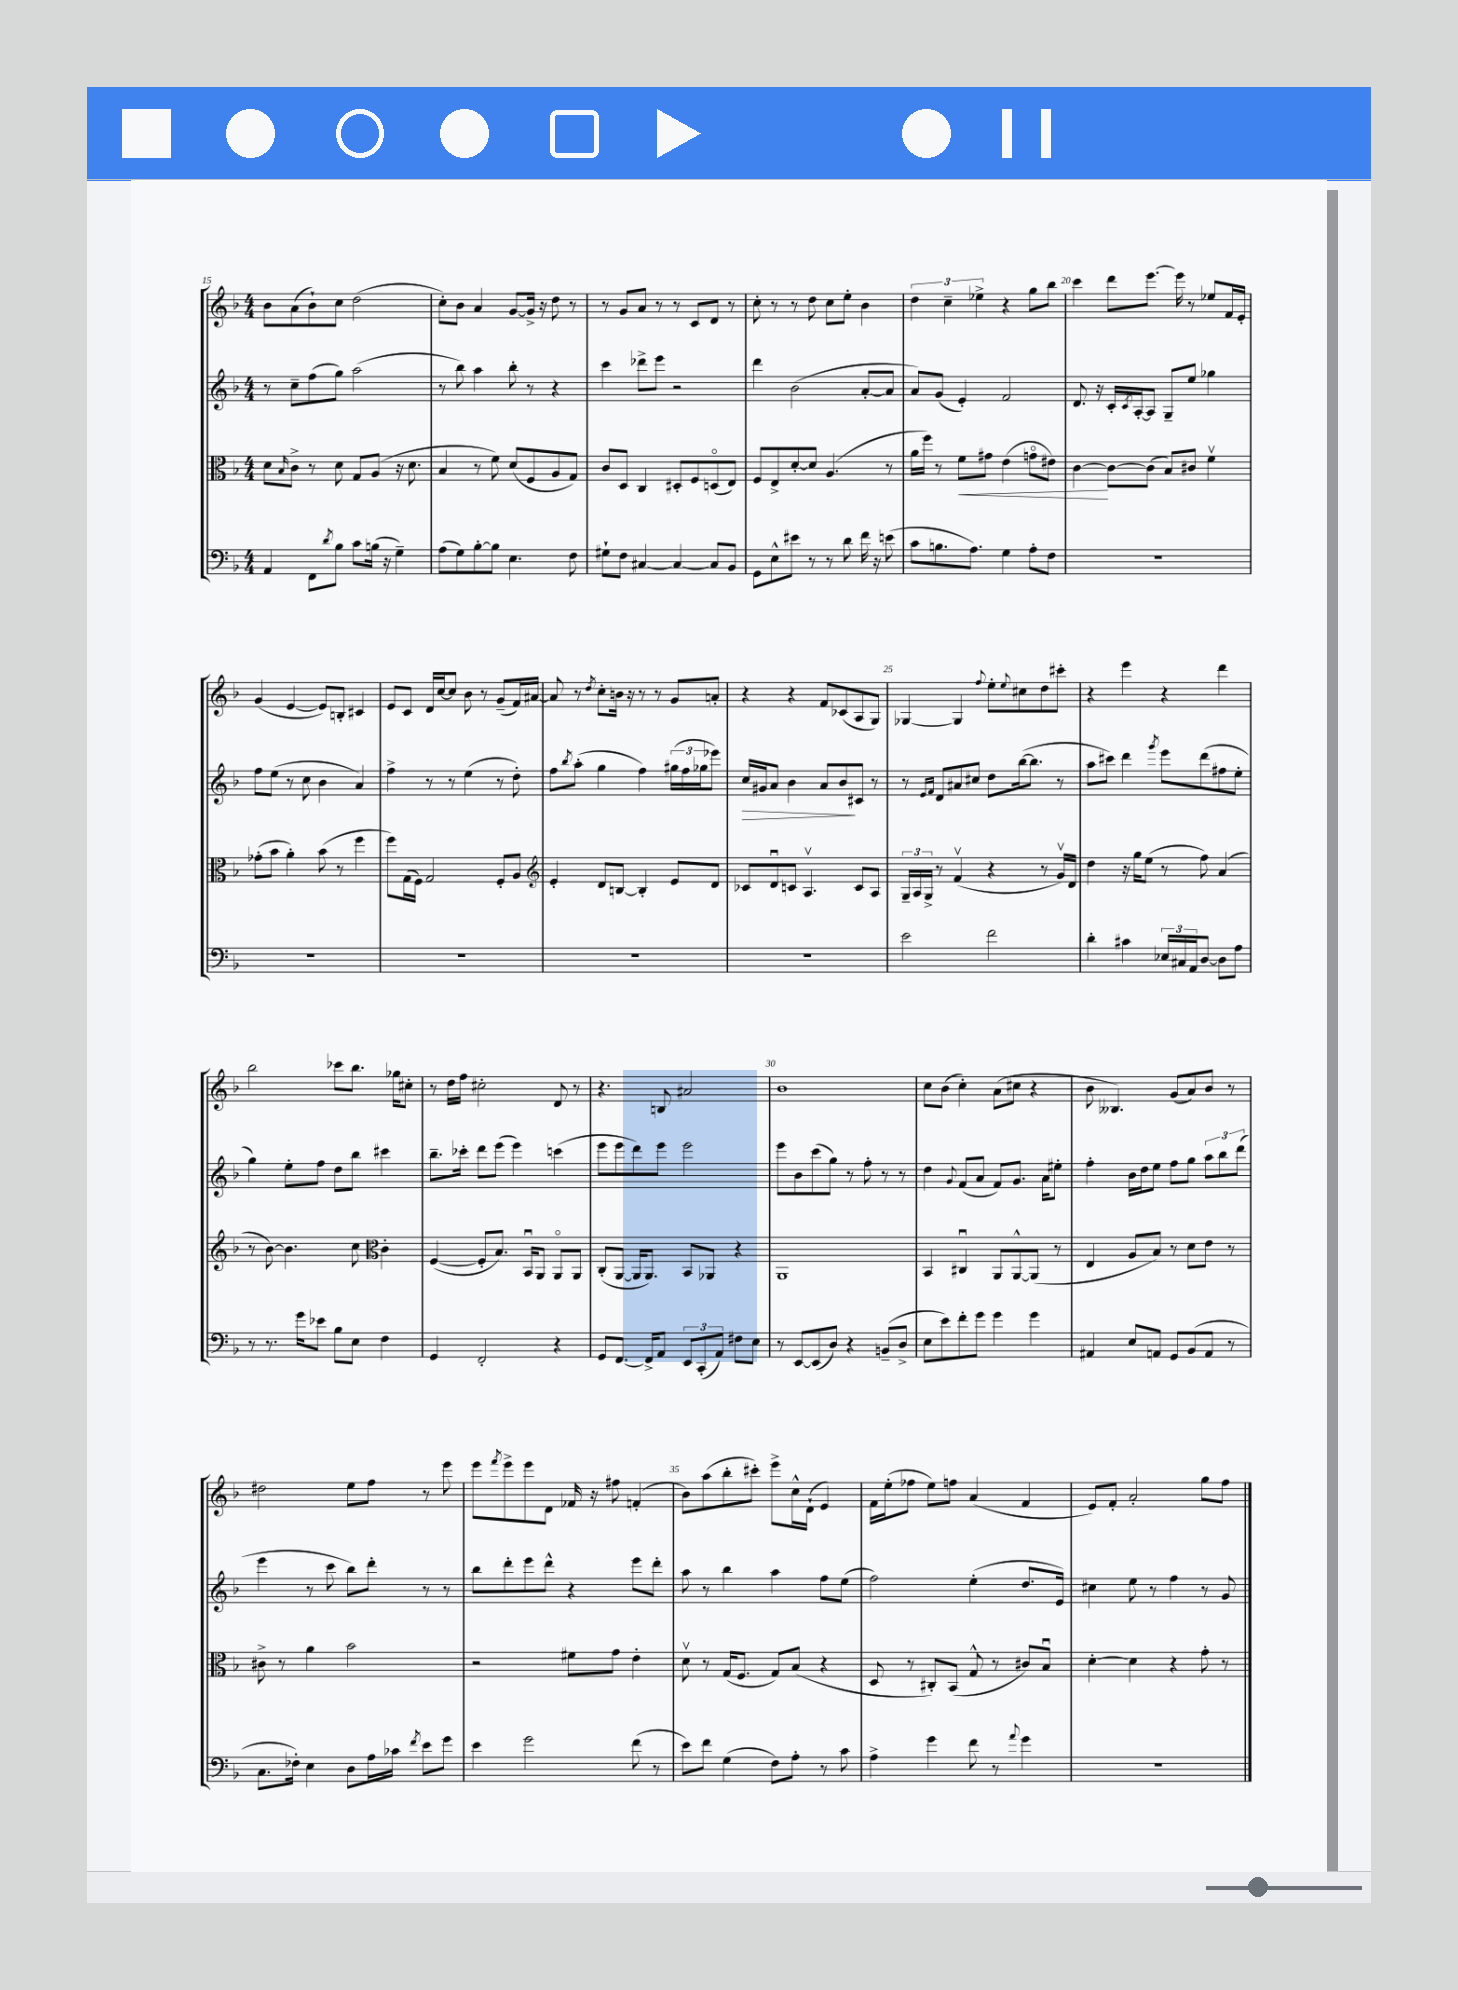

**kern	**kern	**kern	**kern
*staff4	*staff3	*staff2	*staff1
*clefF4	*clefC3	*clefG2	*clefG2
*k[b-]	*k[b-]	*k[b-]	*k[b-]
*M4/4	*M4/4	*M4/4	*M4/4
4AA	8d	8r	8b-
.	16qqB-	.	.
.	8c^	8cc~	(8a
8FF	8r	(8ff	8b-`)
8qd	.	.	.
8B-	8d	8gg)	8cc
8c	8G	(2aa	(2dd
(16B	(8A	.	.
16r	.	.	.
4G~)	16r	.	.
.	8.d	.	.
=	=	=	=
(8A	4B-	8r	8cc')
8G)	.	8bb-)	8b-
[8B-'	8r	4aa	4a
8B-]	8f)	.	.
4.E	(8d	8bb-'	[8g
.	8F	8r	16g^]
.	.	.	16r
.	8A	4r	8dd
8F	8G)	.	8r
=	=	=	=
8G#`	8c	4ccc	8r
8F	8D	.	8g
[4C#	4C	8ddd-^	8a
.	.	8eee	8r
4C#_	8D#'	2r	8r
.	8F	.	8c
8C#]	(8Do	.	8d
8BB-	8E)	.	8r
=	=	=	=
8GG	8F	4ddd	8cc'
8E^^	8E^	.	8r
8e#	[8d'	(2b-	8r
8r	8d]	.	8dd
8r	(4.A	.	8cc
8d	.	.	8ee'
16f	.	[8a'	4b-
16r	.	.	.
(8e	8r	8a]	.
=	=	=	=
8c	16a	8a)	6dd
.	16ff)	.	.
8.B	8r	(8g	.
.	.	.	6cc~
.	8f	4e')	.
8.A)	.	.	.
.	.	.	6ee-^
.	8g#	.	.
4G	(4e	2f	4r
8A'	8go	.	8gg
8F	8e#)	.	8bb-
=	=	=	=
1r	[4c	8.d	4ccc
.	.	16r	.
.	8c_	16c'	8ddd
.	.	8qc	.
.	.	[16A'	.
.	(8c]	8A]	[8.eee
.	8B-)	8G~	.
.	.	.	16eee]
.	8c#	8ee	8r
.	4fv	4gg-	8ee-
.	.	.	16f
.	.	.	16e'
=	=	=	=
1r	(8g-'	8ff	(4g
.	8b-	(8ee	.
.	4a')	8r	[4e
.	.	8cc	.
.	(8b-	4b-	8e])
.	8r	.	8B'
.	4ff	4a)	4c#
=	=	=	=
1r	8ff)	4ff^	8e
.	(16G	.	8c
.	16F)	.	.
.	2G	8r	16d
.	.	.	[16cc
.	.	8r	8cc]
.	.	(4ee	8b-
.	.	.	8r
.	8F'	8r	(8g~
.	8A	8dd')	16f)
.	.	.	[16a#
=	=	=	=
*	*clefG2	*	*
1r	4e'	8ff	8a#]
.	.	8qbb-	.
.	.	(8aa'	8r
.	.	.	8qdd
.	8d	4gg	8cc'
.	[8B	.	16b
.	.	.	16r
.	4B']	4ff)	8r
.	.	.	8r
.	8e	(24gg#	8g
.	.	24ff	.
.	.	24gg-	.
.	8d	8eee-)	8a'
=	=	=	=
1r	8c-	16cc	4r
.	.	16g#	.
.	8du	8a	.
.	8c	4b-	4r
.	4.Av	.	.
.	.	8a	8f
.	.	8b-	(8c-
.	8c	8c#	8A
.	8A	8r	8G)
=	=	=	=
2e	24G~	8r	[4G-
.	24A	.	.
.	24G^	.	.
.	.	16qqe	.
.	.	16qqf	.
.	8r	8d	.
.	(4fv	8a#	4G-]
.	.	8cc#	.
.	.	.	8qqff
2f	4r	8dd	8ee'
.	.	.	8qqee
.	.	([16bb-	8cc#
.	.	8.bb-]	.
.	8r	.	8dd
.	16gv)	8r	8ccc#'
.	16d	.	.
=	=	=	=
4d'	4dd	8aa	4r
.	.	8ccc#)	.
4c#	16r	4ddd	4eee
.	16gg	.	.
.	(8ee	.	.
.	.	8qggg	.
24E-	8r	8eee	4r
24C#	.	.	.
24AA	.	.	.
[8D	8ff)	(8ddd	.
8D]	(4a	8ff#	4ddd
8A	.	8ee'	.
=	=	=	=
8r	8r	4gg)	2bb-
8.r	[8b-)	.	.
.	4.b-]	8ee'	.
16g	.	.	.
8e-	.	8ff	.
8B-	.	8dd	8ccc-
8E	8cc	8bb-	8.bb-
*	*clefC3	*	*
4F	4c'	4ccc#	.
.	.	.	16gg-
.	.	.	8cc#'
=	=	=	=
4GG	([4F	8.bb-~	8r
.	.	.	16dd
.	.	16ccc-'	16ff
2FF'	8F']	8ddd	2cc#'
.	8.B-)	(8eee	.
.	.	4eee)	.
.	16BB-u	.	.
.	8AA	.	.
4r	8AAo	(4ccc	8d
.	8AA	.	8r
=	=	=	=
8GG	(8C'	8eee	4.r
[8.FF	[8AA	8eee	.
.	16AA]	8ddd)	.
16FF^]	8.AA)	.	.
8AA	.	8eee	8B
12EE	8BB-	2eee	2a#
(12CC'	.	.	.
.	8AA-	.	.
12AA)	.	.	.
8F#	4r	.	.
8E	.	.	.
=	=	=	=
8r	1AA	8eee	1b-
[8EE	.	8b-	.
(8EE]	.	(8ccc	.
8D)	.	8gg)	.
4r	.	8r	.
.	.	8ff'	.
(8BB~	.	8r	.
8D^	.	8r	.
=	=	=	=
8E	4BB-	4dd	8cc
8e)	.	.	(8b-
.	.	8qqg	.
8f'	4C#u	(8f	4cc')
8g	.	8a	.
4g	8AA	8f)	(8a
.	[8AA^^	8.g	8cc#
4g	(8AA]	.	4r
.	.	16a	.
.	8r	8ee#'	.
=	=	=	=
4AA#	4E	4ff'	8b-
.	.	.	4.B--)
8E	8A	16b-	.
.	.	16dd	.
8AA	8B-)	8ee	.
8GG	8r	8ff	(8g
(8BB-	8d	8gg	8a)
8AA	8e	12aa	8b-
.	.	12bb-	.
8r	8r	.	8r
.	.	(12ddd	.
=	=	=	=
8.C	8c#^	4eee	2dd#
.	8r	.	.
16F-')	.	.	.
4E	4a	8r	.
.	.	8ccc	.
8D	2b-	8bb-)	8ee
16A	.	8ddd'	8ff
16c-	.	.	.
8qf	.	.	.
8e	.	8r	8r
8g	.	8r	8eee
=	=	=	=
4e	2r	8bb-	8eee
.	.	.	8qfff
.	.	8ddd'	8eee^
2g	.	8eee	8eee
.	.	8ddd^^	8d
.	8f#	4r	16f-
.	.	.	16r
.	8g	.	8ff#
(8f	4e'	8eee	(4f'
8r	.	8ddd'	.
=	=	=	=
8e)	8dv	8aa	8b-)
8f	8r	8r	(8aa
(4G	(16G	4bb-	8bb-'
.	8.F	.	.
.	.	.	8ccc#')
8F)	8G)	4aa	8eee^
8A'	(8B-	.	16cc^^
.	.	.	(16d`
8r	4r	8ff	4e)
8c	.	(8ee	.
=	=	=	=
4A^	8D	2ff)	16f
.	.	.	(16ee'
.	8r	.	8ff-
4g	8C#')	.	8ee)
.	(8BB-	.	8ff
8f	8G^^	(4ee'	(4a
8r	8r	.	.
8qqa	.	.	.
4g	8c#)	8.dd	4f
.	8B-u	.	.
.	.	16e)	.
=	=	=	=
1r	[4d'	4cc#	8e)
.	.	.	8f'
.	4d]	8ee	2a'
.	.	8r	.
.	4r	4ff	.
.	8g'	8r	8gg
.	8r	8g	8ff
==	==	==	==
*-	*-	*-	*-
